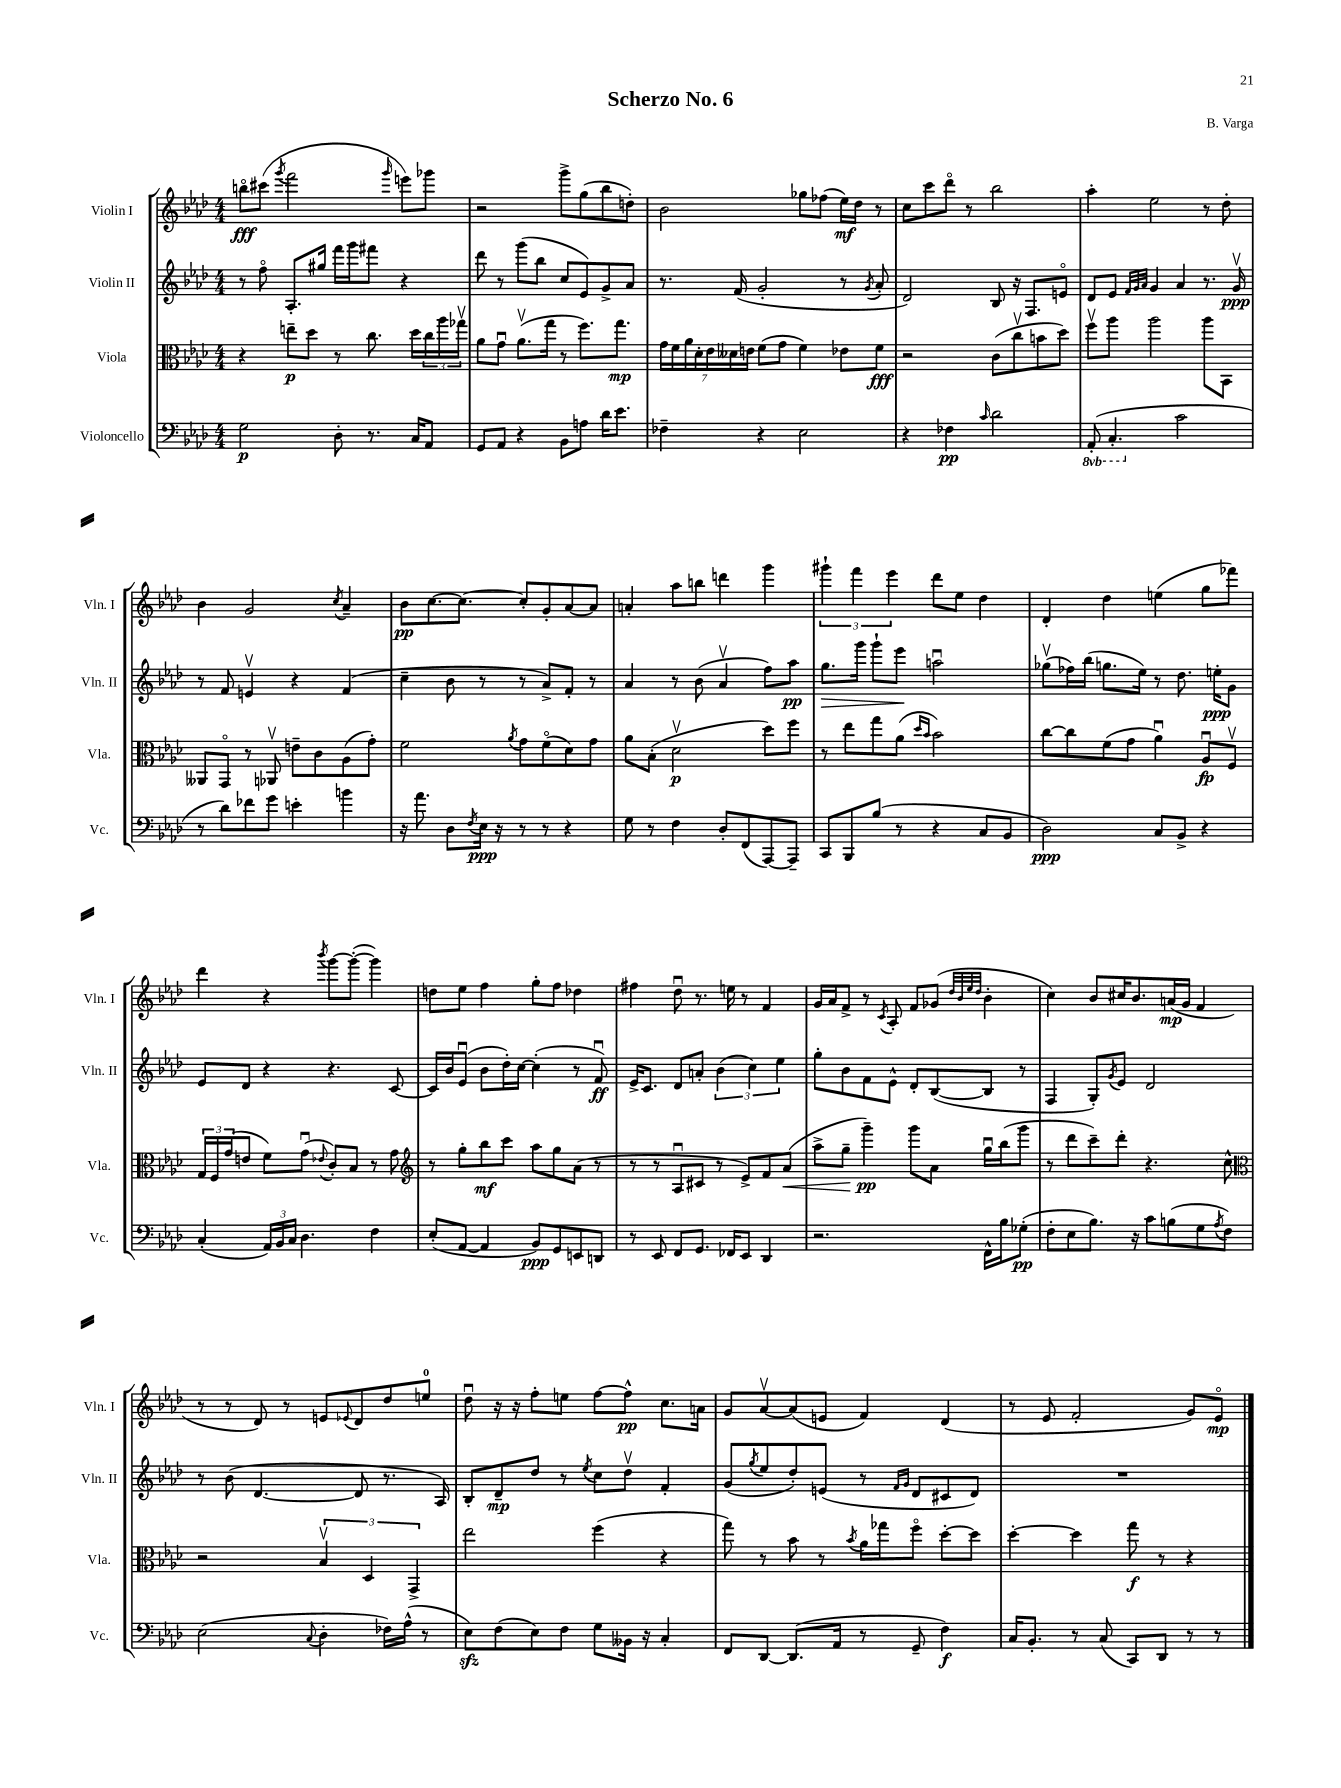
\header { title = "Scherzo No. 6" composer = "B. Varga" }
<<
\new StaffGroup <<
\new Staff = "s0" \with { instrumentName = "Violin I" shortInstrumentName = "Vln. I" } {
    \clef treble \key aes \major \numericTimeSignature \time 4/4
    b''8\flageolet\fff cis'''8( \acciaccatura { g'''8 } f'''2 \grace { g'''16 } e'''8) ges'''8 |
    r2 g'''8-> g''8( bes''8 d''8-.) |
    bes'2 ges''8 fes''8( ees''16\mf) des''16 r8 |
    c''8 c'''8 des'''8\flageolet r8 bes''2 |
    aes''4-. ees''2 r8 des''8-. |
    bes'4 g'2 \acciaccatura { c''8 } aes'4-- |
    bes'8\pp c''8.~ c''8.~ c''8-. g'8-. aes'8~ aes'8 |
    a'4-. aes''8 b''8 d'''4 g'''4 |
    \tuplet 3/2 { gis'''4-! f'''4 ees'''4 } des'''8 ees''8 des''4 |
    des'4-. des''4 e''4( g''8 fes'''8) |
    des'''4 r4 \acciaccatura { bes'''8 } g'''8~ g'''8~-.( g'''4) |
    d''8 ees''8 f''4 g''8-. f''8 des''4 |
    fis''4 des''8\downbow r8. e''16 r8 f'4 |
    g'16 aes'16 f'8-> r8 \acciaccatura { c'8 } aes8-. f'8 ges'8( \grace { des''32 bes'32 ees''32 des''32 } bes'4-. |
    c''4) bes'8 cis''16 bes'8. a'16\mp( g'16 f'4 |
    r8 r8 des'8) r8 e'8 \appoggiatura { ees'8 } des'8 des''8 e''8-0 |
    des''8\downbow r16 r16 f''8-. e''8 f''8~ f''8-^\pp c''8. a'16 |
    g'8 aes'8~\upbow aes'8( e'8 f'4) des'4( |
    r8 ees'8 f'2-. g'8) ees'8\flageolet\mp \bar "|." |
}
\new Staff = "s1" \with { instrumentName = "Violin II" shortInstrumentName = "Vln. II" } {
    \clef treble \key aes \major \numericTimeSignature \time 4/4
    r8 f''8\flageolet aes8.-. gis''16 f'''16 g'''16 fis'''8 r4 |
    des'''8 r8 g'''8( bes''8 c''8 ees'8) g'8-> aes'8 |
    r8. f'16( g'2-. r8 \acciaccatura { g'8 } aes'8-. |
    des'2) bes8 r16 f8. e'8\flageolet |
    des'8 ees'8 \grace { f'32 g'32 aes'32 } g'4 aes'4 r8. g'16\upbow\ppp |
    r8 f'8 e'4\upbow r4 f'4( |
    c''4-- bes'8 r8 r8 aes'8->) f'8-. r8 |
    aes'4 r8 bes'8( aes'4\upbow f''8) aes''8\pp |
    g''8.\> g'''16 g'''8-! ees'''8\! a''2\downbow |
    ges''8\upbow( fes''16) bes''16( g''8. ees''16) r8 des''8. e''16-.\ppp g'8 |
    ees'8 des'8 r4 r4. c'8~ |
    c'16 bes'16 ees'8\downbow( bes'8 des''16-.) c''16~ c''4-.( r8 f'8\downbow\ff) |
    ees'16-> c'8. des'8 a'8-. \tuplet 3/2 { bes'4( c''4) ees''4 } |
    g''8-. bes'8 f'8 ees'8-^ des'8-. bes8~( bes8 r8 |
    f4 g8-.) \acciaccatura { g'8 } ees'8 des'2 |
    r8 bes'8( des'4.~ des'8 r8. aes16) |
    bes8-. des'8--\mp des''8 r8 \acciaccatura { ees''8 } c''8 des''8\upbow f'4-. |
    g'8( \acciaccatura { g''8 } ees''8 des''8-.) e'8( r8 \grace { f'16 g'16 } des'8 cis'8 des'8) |
    R1 \bar "|." |
}
\new Staff = "s2" \with { instrumentName = "Viola" shortInstrumentName = "Vla." } {
    \clef alto \key aes \major \numericTimeSignature \time 4/4
    r4 e''8--\p des''8 r8 c''8. des''16 \tuplet 3/2 { c''16 aes''16 ges''16\upbow } |
    aes'8 g'8\downbow aes'8.\upbow( g''16 r8 f''8.) g''8.\mp |
    \tuplet 7/4 { g'16 f'16 aes'16 des'16-. ees'16 deses'16 e'16 } f'8( g'8 f'4) ees'8 f'8\fff |
    r2 c'8( c''8\upbow b'8 des''8) |
    f''8\upbow aes''8 aes''2 aes''8 bes,8 |
    aeses,8 g,8\flageolet r8 aes,8\upbow e'8-- c'8 aes8( g'8-.) |
    f'2 \acciaccatura { aes'8 } g'8 f'8\flageolet( des'8) g'8 |
    aes'8 bes8-.( des'2\upbow\p des''8) f''8 |
    r8 ees''8 g''8 aes'8( \grace { des''16 bes'16 } bes'2) |
    c''8~ c''8 f'8( g'8 aes'4\downbow) aes8\downbow\fp f8\upbow |
    \tuplet 3/2 { g16 f16 g'16( } e'8 f'8) g'8\downbow( \appoggiatura { ees'8 } c'8-.) bes8 r8 g'8 |
    \clef treble r8 g''8-. bes''8\mf c'''8 aes''8 g''8 aes'8( r8 |
    r8 r8 aes8\downbow cis'8 r8 ees'8->) f'8 aes'8\<( |
    aes''8-> g''8--\! g'''4--\pp) g'''8 aes'8 g''16\downbow bes''16( g'''8 |
    r8 des'''8 c'''8--) des'''8-. r4. c''8-^ |
    \clef alto r2 \tuplet 3/2 { bes4\upbow des4 g,4-> } |
    ees''2 f''4( r4 |
    g''8) r8 bes'8 r8 \acciaccatura { bes'8 } aes'16 ges''16 f''8\flageolet des''8~-. des''8 |
    des''4~-. des''4 g''8\f r8 r4 \bar "|." |
}
\new Staff = "s3" \with { instrumentName = "Violoncello" shortInstrumentName = "Vc." } {
    \clef bass \key aes \major \numericTimeSignature \time 4/4 \set Staff.ottavationMarkups = #ottavation-simple-ordinals
    g2\p des8-. r8. c16 aes,8 |
    g,8 aes,8 r4 bes,8 a8 des'16 ees'8. |
    fes4-- r4 ees2 |
    r4 fes4\pp \grace { c'16 } des'2 |
    \ottava #-1 aes,,8-.( c,4.-. \ottava #0 c'2 |
    r8 des'8) fes'8 g'8 e'4-. b'4 |
    r16 aes'8. des8 \acciaccatura { f8 } ees16\ppp r16 r8 r8 r4 |
    g8 r8 f4 des8-. f,8( aes,,8~) aes,,8-- |
    c,8 bes,,8 bes8( r8 r4 c8 bes,8 |
    des2\ppp) c8 bes,8-> r4 |
    c4-.( \tuplet 3/2 { aes,16) bes,16 c16 } des4. f4 |
    ees8-.( aes,8~ aes,4 bes,8\ppp) g,8 e,8 d,8 |
    r8 ees,8 f,8 g,8. fes,16 ees,8 des,4 |
    r2. f,16-^ bes16 ges8-.\pp( |
    f8-. ees8 bes8.) r16 c'8 b8( g8 \acciaccatura { aes8 } f8) |
    ees2( \appoggiatura { c8 } des4-. fes16) aes16-^( r8 |
    ees8\sfz) f8( ees8) f8 g8 beses,16 r16 c4-. |
    f,8 des,8~ des,8.( aes,16 r8 g,8-- f4\f) |
    c16 bes,8.-. r8 c8( c,8) des,8 r8 r8 \bar "|." |
}
>>
>>
\layout { \context { \Score \remove "Bar_number_engraver" } }
